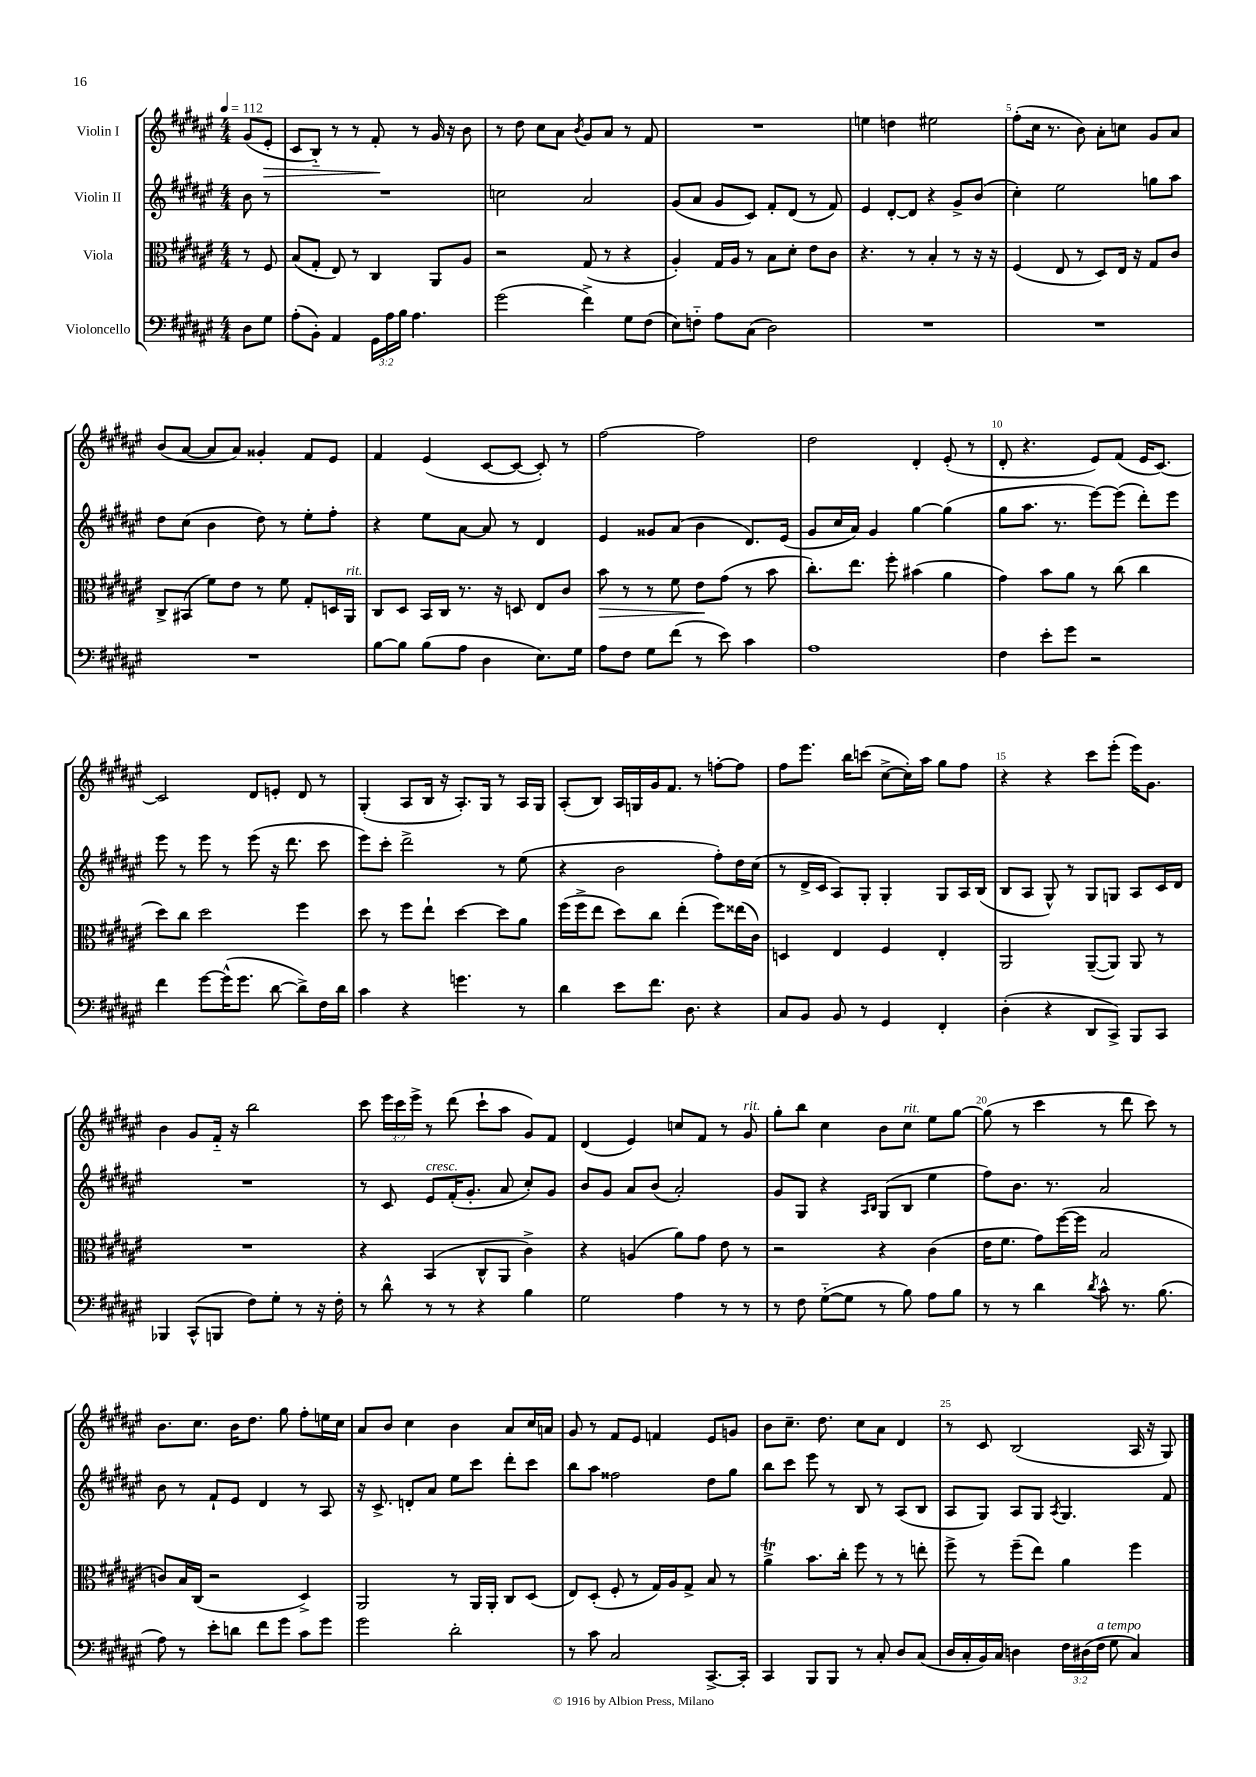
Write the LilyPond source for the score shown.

<<
\new StaffGroup <<
\new Staff = "s0" \with { instrumentName = "Violin I" } {
    \clef treble \key fis \major \numericTimeSignature \time 4/4 \override Staff.TupletNumber.text = #tuplet-number::calc-fraction-text \partial 4 \tempo 4 = 112
    \autoBeamOff gis'8[( eis'8]-.\> |
    cis'8[ b8]-_) r8 r8 fis'8-.\! r8 gis'16 r16 b'8 |
    r8 dis''8 cis''8[ ais'8] \acciaccatura { b'8 } gis'8[ ais'8] r8 fis'8 |
    R1 |
    e''4 d''4 eis''2 |
    fis''8[-.( cis''16] r8. b'8) ais'8[-. c''8] gis'8[ ais'8] |
    b'8[( ais'8]~ ais'8[ ais'8]) gisis'4-. fis'8[ eis'8] |
    fis'4 eis'4( cis'8[~ cis'8]~ cis'8-.) r8 |
    fis''2~ fis''2 |
    dis''2 dis'4-. eis'8-.( r8 |
    dis'8-. r4. eis'8[) fis'8]( eis'16[ cis'8.]~) |
    cis'2 dis'8[ e'8]-. dis'8 r8 |
    gis4-.( ais8[ b16] r16 ais8.[-.) gis16] r8 ais16[ gis16] |
    ais8[-.( b8]) ais16[ g16 gis'16 fis'8.] r8 f''8[~-. f''8] |
    fis''8[ eis'''8.] b''16[ c'''8]( cis''8[~-> cis''16-.) ais''16] gis''8[ fis''8] |
    r4 r4 cis'''8[ eis'''8]-.( eis'''16[) gis'8.] |
    b'4 gis'8[ fis'16]-_ r16 b''2 |
    cis'''8 \tuplet 3/2 { eis'''16[ cis'''16 eis'''16]-> } r8 dis'''8( cis'''8[-! ais''8] gis'8[) fis'8] |
    dis'4( eis'4) c''8[ fis'8] r8 gis'8^\markup { \italic "rit." } |
    gis''8[-. b''8] cis''4 b'8[ cis''8]^\markup { \italic "rit." } eis''8[ gis''8]~ |
    gis''8( r8 cis'''4 r8 dis'''8 cis'''8) r8 |
    b'8.[ cis''8.] b'16[ dis''8.] gis''8 fis''8[-. e''16 cis''16] |
    ais'8[ b'8] cis''4 b'4 ais'8[ cis''16 a'16] |
    gis'8 r8 fis'8[ eis'8] f'4 eis'8[ g'8] |
    b'8[ cis''8.]-- dis''8. cis''8[ ais'8] dis'4 |
    r8 cis'8 b2( ais16 r16 gis8) \bar "|." |
}
\new Staff = "s1" \with { instrumentName = "Violin II" } {
    \clef treble \key fis \major \numericTimeSignature \time 4/4 \partial 4
    \autoBeamOff b'8 r8 |
    R1 |
    c''2 ais'2 |
    gis'8[( ais'8] gis'8[ cis'8]) fis'8[-. dis'8]( r8 fis'8) |
    eis'4 dis'8[~-. dis'8] r4 gis'8[-> b'8]( |
    cis''4-.) eis''2 g''8[ ais''8] |
    dis''8[ cis''8]( b'4 dis''8) r8 eis''8[-. fis''8]-. |
    r4 eis''8[ ais'8]~ ais'8 r8 dis'4 |
    eis'4 gisis'8[ ais'8]( b'4 dis'8.[) eis'16]( |
    gis'8[ cis''16 ais'16]) gis'4 gis''4~ gis''4( |
    gis''8[ ais''8.] r8. eis'''8[~) eis'''8]( dis'''8[-.) eis'''8] |
    eis'''8 r8 eis'''8 r8 eis'''8( r16 dis'''8. cis'''8 |
    eis'''8[) cis'''8]-. dis'''2-> r8 eis''8( |
    r4 b'2 fis''8[-.) dis''16 cis''16]( |
    r8 dis'16[-> cis'16] ais8[) gis8]-. gis4-. gis8[ ais16 b16]( |
    b8[ ais8] gis8-^) r8 gis8[ g8] ais8[ cis'16 dis'16] |
    R1 |
    r8 cis'8 eis'8[^\markup { \italic "cresc." } fis'16-.( gis'8.]-. ais'8 cis''8[-.) gis'8] |
    b'8[ gis'8] ais'8[ b'8]( ais'2-.) |
    gis'8[ gis8] r4 \grace { ais16[ b16] } gis8[( b8] eis''4 |
    fis''8[) b'8.] r8. ais'2 |
    b'8 r8 fis'8[-! eis'8] dis'4 r8 ais8 |
    r16 cis'8.-> d'8[-. ais'8] eis''8[ cis'''8] dis'''8[-. cis'''8] |
    b''8[ ais''8] fisis''2 dis''8[ gis''8] |
    b''8[ cis'''8] eis'''8 r8 b8 r8 ais8[( b8] |
    ais8[ gis8]) ais8[ gis8] \acciaccatura { ais8 } gis4. fis'8 \bar "|." |
}
\new Staff = "s2" \with { instrumentName = "Viola" } {
    \clef alto \key fis \major \numericTimeSignature \time 4/4 \partial 4
    \autoBeamOff r8 fis8 |
    b8[( gis8]-. eis8) r8 cis4 ais,8[ ais8] |
    r2 gis8( r8 r4 |
    ais4-.) gis16[ ais16] r8 b8[ dis'8]-. eis'8[ cis'8] |
    r4. r8 b4-. r8 r16 r16 |
    fis4( eis8 r8 dis8[) eis16] r16 gis8[ cis'8] |
    cis8[-> bis,8]( fis'8[) eis'8] r8 fis'8 gis8[-. d16 ais,16]^\markup { \italic "rit." } |
    cis8[ dis8] b,16[ cis16] r8. r16 d8 eis8[ cis'8] |
    b'8\> r8 r8 fis'8 eis'8[\! gis'8]( r8 b'8 |
    cis''8.[-.) eis''8.] fis''8-. bis'4( ais'4 |
    gis'4) b'8[ ais'8] r8 cis''8( cis''4 |
    dis''8[) cis''8] dis''2 fis''4 |
    dis''8 r8 fis''8[ eis''8]-! dis''4~ dis''8[ ais'8] |
    fis''16[( fis''16-> eis''8] dis''8[) cis''8] eis''4-.( fis''8[) eisis''16( cis'16]) |
    d4 eis4 fis4 eis4-. |
    ais,2 ais,8[~--( ais,8]) ais,8 r8 |
    R1 |
    r4 b,4( cis8[-^ ais,8] cis'4->) |
    r4 a4( ais'8[) gis'8] eis'8 r8 |
    r2 r4 cis'4( |
    eis'16[ fis'8.] gis'8[) fis''16~( fis''16] b2 |
    c'8[) b16 cis16]( r2 dis4->) |
    ais,2 r8 ais,16[ ais,16]-. cis8[ dis8]( |
    eis8[) dis8]-.( fis8-. r8 gis16[) ais16 gis8]-> b8 r8 |
    ais'4->\trill b'8.[ cis''16]-. fis''8 r8 r8 e''8-. |
    fis''8-> r8 fis''8[--( eis''8]) ais'4 fis''4 \bar "|." |
}
\new Staff = "s3" \with { instrumentName = "Violoncello" } {
    \clef bass \key fis \major \numericTimeSignature \time 4/4 \override Staff.TupletNumber.text = #tuplet-number::calc-fraction-text \partial 4
    \autoBeamOff dis8[ gis8] |
    ais8[-.( b,8]-.) ais,4 \tuplet 3/2 { gis,16[ ais16 b16] } ais4. |
    gis'2( fis'4->) gis8[ fis8]( |
    eis8[) f8]-_ ais8[ cis8]( dis2) |
    R1 |
    R1 |
    R1 |
    b8[~ b8] b8[( ais8] dis4 eis8.[) gis16] |
    ais8[ fis8] gis8[ fis'8]( r8 eis'8) cis'4 |
    ais1 |
    fis4 eis'8[-. gis'8] r2 |
    fis'4 gis'8[~ gis'16-^( gis'8.] dis'8~ dis'8[->) fis16 dis'16] |
    cis'4 r4 g'4. r8 |
    dis'4 eis'8[ fis'8.] dis8. r4 |
    cis8[ b,8] b,8 r8 gis,4 fis,4-. |
    dis4-.( r4 dis,8[ cis,8]->) b,,8[ cis,8] |
    bes,,4 cis,8[-^( b,,8] fis8[) gis8]-. r8 r16 fis16-. |
    r8 dis'8-^ r8 r8 r4 b4 |
    gis2 ais4 r8 r8 |
    r8 fis8 gis8[~-_( gis8] r8 b8) ais8[ b8] |
    r8 r8 dis'4 \acciaccatura { dis'8 } cis'8-^ r8. b8.( |
    ais8) r8 eis'8[-. d'8] fis'8[ gis'8] cis'8[ gis'8] |
    gis'2 dis'2-. |
    r8 cis'8 cis2 cis,8.[~-> cis,16]-. |
    cis,4 b,,8[ b,,8] r8 cis8-. dis8[ cis8]( |
    dis16[ cis16-. b,16) cis16] d4 \tuplet 3/2 { fis16[ dis16( fis16]^\markup { \italic "a tempo" } } gis8 cis4) \bar "|." |
}
>>
>>
\layout { \context { \Score \override BarNumber.break-visibility = ##(#f #t #t) barNumberVisibility = #(every-nth-bar-number-visible 5) } }
